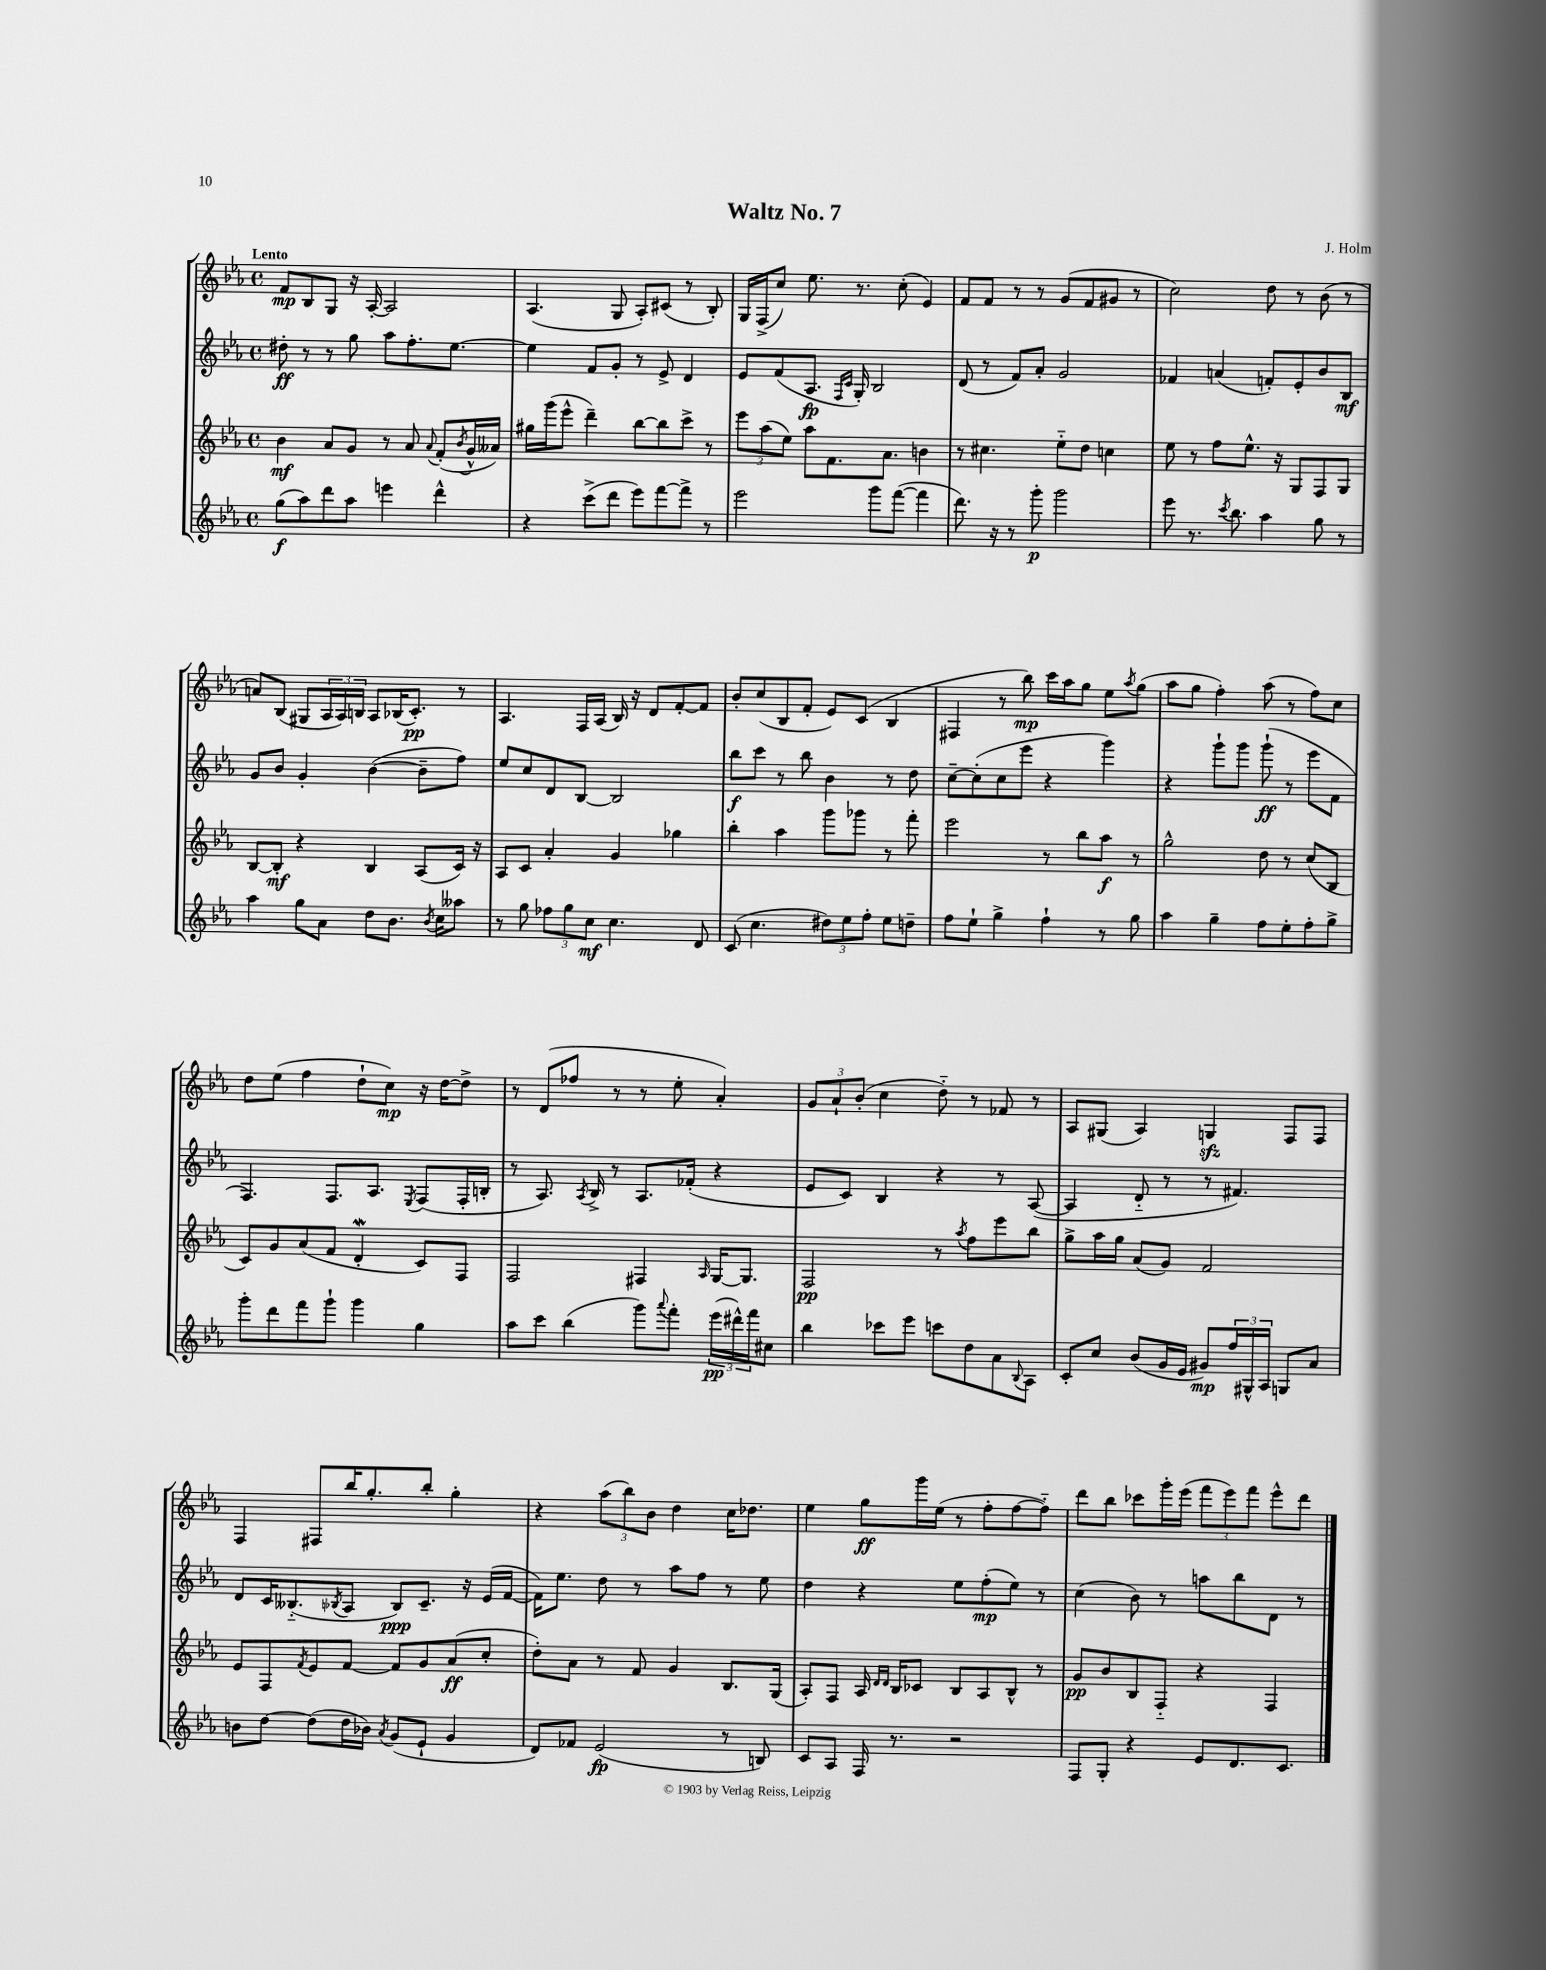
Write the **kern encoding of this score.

**kern	**kern	**kern	**kern
*staff4	*staff3	*staff2	*staff1
*clefG2	*clefG2	*clefG2	*clefG2
*k[b-e-a-]	*k[b-e-a-]	*k[b-e-a-]	*k[b-e-a-]
*M4/4	*M4/4	*M4/4	*M4/4
*met(c)	*met(c)	*met(c)	*met(c)
(8gg\L	4b-\	8dd#'\	8f/L
8aa-\)	.	8r	8B-/
8ddd\	8a-/L	8r	8G/J
8aa-\J	8g/J	8gg\	16r
.	.	.	[16A-'/
4eee\	8r	8aa-\L	2A-/]
.	8a-/	8.ff'\	.
.	8qqa-/	.	.
4ddd^^\	(8f'/L	.	.
.	.	[8.ee-\J	.
.	8qb-/	.	.
.	16g^^/L	.	.
.	16a--/JJ)	.	.
=	=	=	=
4r	16gg#\LL	4ee-\]	(4.A-/
.	(16ggg\J	.	.
.	8eee-^^\J	.	.
(8ccc^\L	4ddd~\)	8f/L	.
8ddd\J	.	8g'/J	8G/
8eee-\L)	[8bb-\L	8r	8A-'/L)
[8fff\	8bb-\]	8e-^/	(8c#/J
8fff^\]J	8ccc^\J	4d/	8r
8r	8r	.	8B-'/)
=	=	=	=
2eee-\	12eee-\L	8e-/L	16G/LL
.	.	.	(16F^/J
.	(12aa-\	.	.
.	.	(8f/	8cc/J)
.	12ee-\J)	.	.
.	8aa-\L	8.A-/J	8.ee-\
.	8.f\	.	.
.	.	16qqF/LL	.
.	.	16qqc/JJ	.
.	.	16G'/)	8.r
8ggg\L	.	2B-/	.
.	8.a-\J	.	.
([8fff\J	.	.	(8cc'\
4fff\]	4b\	.	4e-/)
=	=	=	=
8.ddd\)	8r	(8d/	8f/L
.	4.cc#\	8r	8f/J
16r	.	.	.
8r	.	8f/L)	8r
8ggg'\	.	8a-'/J	8r
2ggg\	8ee-'~\L	2g/	(8g/L
.	8dd\J	.	8f/
.	4cc\	.	8g#/J
.	.	.	8r
=	=	=	=
8eee-\	8ee-\	4f-/	2cc\)
8.r	8r	.	.
.	8ff\L	(4a/	.
8qccc/	.	.	.
8.bb-\	.	.	.
.	8.ee-^^\J	.	.
4aa-\	.	8f'/L)	8dd\
.	16r	.	.
.	8G/L	8e-'/	8r
8gg\	8F/	8b-/	(8b-\
8r	8G/J	8B-/J	8r
=	=	=	=
4aa-\	[8B-/L	8g/L	8a/L)
.	8B-'/]J	8b-/J	(8B-/J
8gg\L	4r	4g'/	8G#/L
8a-\J	.	.	24A-/L
.	.	.	24A-/)
.	.	.	24B/JJ
8dd\L	4B-/	([4b-\	8A-/L
8.b-\J	.	.	(16B-/K
.	.	.	8.c'/J)
.	(8A-/L	8b-~\]L	.
8qb-/	.	.	.
16cc\LK	.	.	.
8aa--\J	16c/Jk)	8ff\J)	8r
.	16r	.	.
=	=	=	=
8r	8A-/L	8ee-/L	4.A-/
8gg\	8c/J	8cc/	.
12ff-\L	4a-'/	8d/	.
12gg\	.	.	.
.	.	[8B-/J	16F/LL
12cc\J	.	.	.
.	.	.	(16A-/JJ
4.cc\	4g/	2B-/]	16B-/)
.	.	.	16r
.	.	.	8d/L
.	4gg-\	.	[8f'/
8d/	.	.	8f/]J
=	=	=	=
(8c/	4bb-'\	8bb-\L	8b-'/L
4.cc\	.	8ccc\J	(8cc/
.	4aa-\	8r	8B-/
.	.	8bb-\	8f'/J
12dd#\L)	8ggg\L	4b-\	8e-/L)
12ee-\	.	.	.
.	8ggg-\J	.	(8c/J
12ff'\J	.	.	.
8ee-\L	8r	8r	4B-/
8dd~\J	8fff'\	8dd\	.
=	=	=	=
8ff\L	2eee-\	[8cc~\L	4F#/
8ee-`\J	.	(8cc'\]	.
4gg^\	.	8cc\	8r
.	.	8eee-\J	8bb-\)
4ff`\	8r	4r	16ccc\LL
.	.	.	16aa-\J
.	8bb-\L	.	8gg\J
8r	8aa-\J	4ggg\)	8ee-\L
.	.	.	8qaa-/
8gg\	8r	.	(8gg\J
=	=	=	=
4aa-\	2gg^^\	4r	8aa-\L
.	.	.	8gg\J
4gg~\	.	8ggg`\L	4ff'\)
.	.	8ggg\J	.
8ff\L	8dd\	(8ggg`\	(8aa-\
8ee-'\	8r	8r	8r
8ff'\	(8cc/L	8eee-\L	8ff\L)
8gg^\J	8B-/J	8f\J	8cc\J
=	=	=	=
8ggg'\L	8c/L)	4.F/)	8dd\L
8ddd\	8g/	.	(8ee-\J
8fff\	(8a-/	.	4ff\
8ggg`\J	8f/J	8.F/L	.
4ggg\	4d'/	.	8dd`\L
.	.	8.A-/J	.
.	.	.	8cc\J)
.	.	8qE-/	.
4gg\	8c/L)	(8F/L	16r
.	.	.	[16dd\LK
.	8F/J	16F'/L	8dd^\]J
.	.	16B'/JJ	.
=	=	=	=
8aa-\L	2F/	8r	8r
8ccc\J	.	8.A-/)	(8d/L
(4bb-\	.	.	8ff-/J
.	.	8qA-/	.
.	.	16B-^/	.
.	.	8r	8r
8ggg\L)	4F#/	8.A-/L	8r
8qqaaa-/	.	.	.
8fff'\J	.	.	8ee-'\
.	.	(16f-'/Jk	.
.	16qqA-/	.	.
(24eee-\LL	[16G/LK	4r	4a-'/)
24ddd#^^\)	.	.	.
.	8.G/]J	.	.
24fff\J	.	.	.
8cc#\J	.	.	.
=	=	=	=
4bb-\	2F/	8e-/L	12g/L
.	.	.	12a-`/
.	.	8c/J)	.
.	.	.	(12b-'/J
8ccc-\L	.	4B-/	4cc\
8eee-\J	.	.	.
8ccc\L	8r	4r	8dd'~\)
.	8qaa-/	.	.
8dd\	8ff\L	.	8r
8a-\	8eee-\	8r	8f-/
8qqB-/	.	.	.
8A-\J	8bb-\J	([8A-/	8r
=	=	=	=
8c'/L	8gg^\L	4A-/]	8A-/L
8cc/J	16aa-\L	.	(8G#/J
.	16gg\JJ	.	.
(8b-/L	(8a-/L	8d'~/	4A-/)
16g/L	8g/J)	8r	.
16e-/JJ	.	.	.
8g#/L)	2f/	8r	4G/
24ff/L	.	4.f#/)	.
24G#^^/	.	.	.
24A-/JJ	.	.	.
8G/L	.	.	8F/L
8a-/J	.	.	8F/J
=	=	=	=
8b\L	8e-/L	8d/L	4F/
[8dd\J	8F/	16c/K	.
.	.	(8.B--'~/	.
.	8qf/	.	.
(8dd\]L	8e-/	.	8F#/L
.	.	8qB-/	.
16dd\L	[8f/J	8A-/J	16bb-/K
16b-\JJ)	.	.	8.gg'/
8qa-/	.	.	.
(8g/L	8f/]L	8B-/L)	.
8e-`/J	8g/	8.c~/J	8bb-'/J
4g/	(8a-/	.	4gg'\
.	.	16r	.
.	8cc'/J	(16e-/LL	.
.	.	[16f/JJ	.
=	=	=	=
8d/L)	8dd'\L)	16f\]LK)	4r
.	.	8.ee-\J	.
8f-/J	8a-\J	.	.
(2e-/	8r	8dd\	(12aa-\L
.	.	.	12bb-\)
.	8f/	8r	.
.	.	.	12b-\J
.	4g/	8aa-\L	4dd\
.	.	8ff\J	.
8r	8.B-/L	8r	16cc\LK
.	.	.	8.dd-\J
8B/)	.	8ee-\	.
.	(16G/Jk	.	.
=	=	=	=
8c/L	8A-'/L)	4dd\	4ee-\
8A-/J	8F/J	.	.
16F/	16A-/	4r	8gg\L
.	16qqd/LL	.	.
.	16qqd/JJ	.	.
8.r	16B-/LK	.	.
.	8c-/J	.	16ggg\L
.	.	.	(16ee-\JJ
2r	8B-/L	8ee-\L	8r
.	8A-/	(8ff'\	8ff'\L
.	8B-^^/J	8ee-\J)	[8ff\
.	8r	8r	8ff'~\]J)
=	=	=	=
8F/L	8g/L	(4cc\	8ddd\L
8G'/J	8b-/	.	8bb-\J
4r	8B-/	8b-\)	8ccc-\L
.	8F'~/J	8r	16ggg'\L
.	.	.	(16eee-\JJ
8e-/L	4r	8aa\L	12fff\L
.	.	.	12eee-\)
8.d/	.	8bb-\	.
.	.	.	12fff\J
.	4F/	8d\J	8eee-^^\L
8.c/J	.	.	.
.	.	8r	8ddd\J
==	==	==	==
*-	*-	*-	*-
